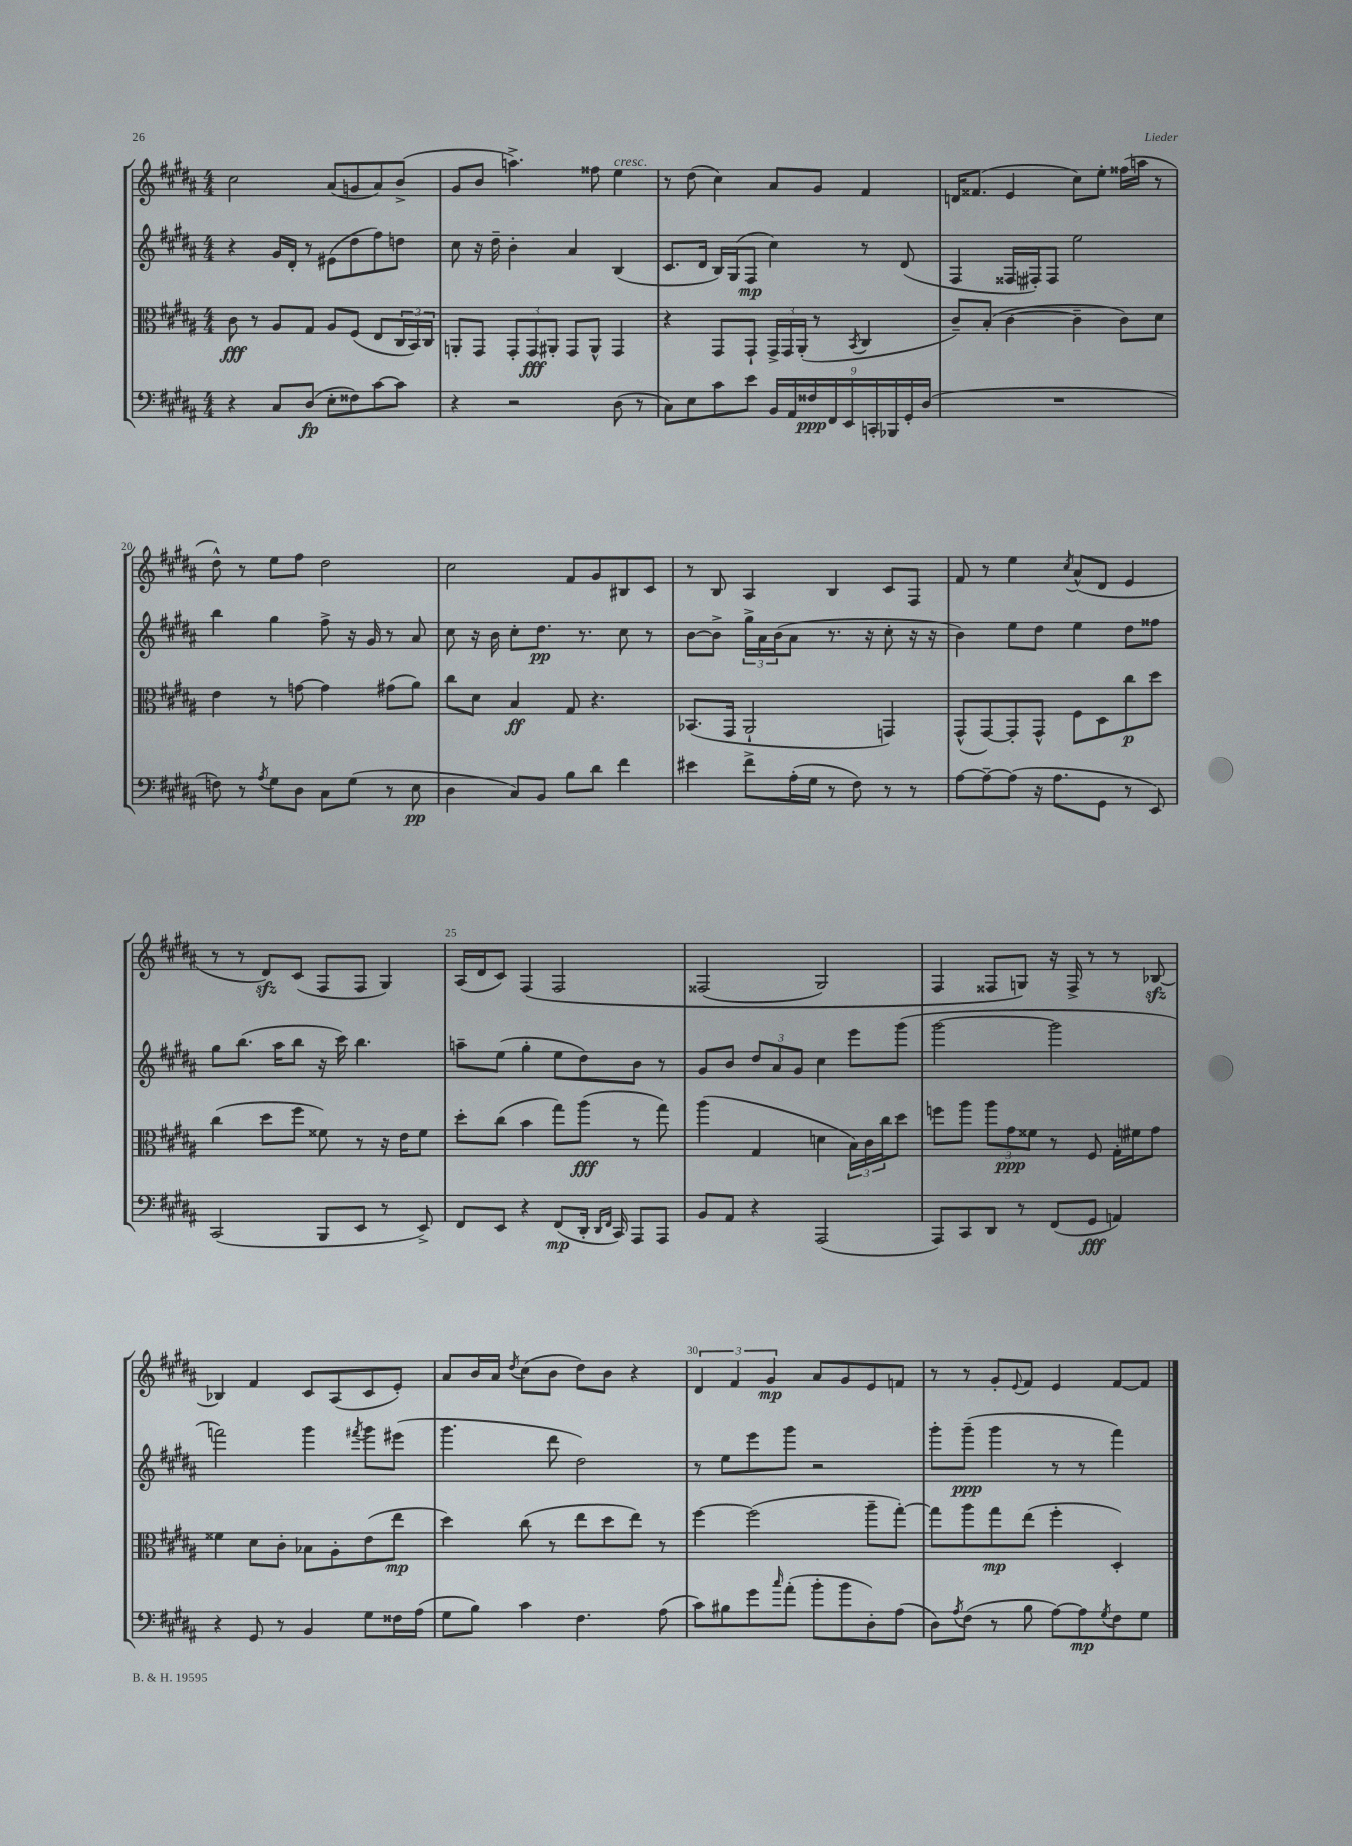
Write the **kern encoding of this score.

**kern	**kern	**kern	**kern
*staff4	*staff3	*staff2	*staff1
*clefF4	*clefC3	*clefG2	*clefG2
*k[f#c#g#d#a#]	*k[f#c#g#d#a#]	*k[f#c#g#d#a#]	*k[f#c#g#d#a#]
*M4/4	*M4/4	*M4/4	*M4/4
4r	8c#\	4r	2cc#\
.	8r	.	.
8C#/L	8A#/L	16g#/LL	.
.	.	16d#'/JJ	.
(8D#/J	8G#/J	8r	.
8E'\L	8A#/L	(8e#\L	(8a#/L
8F##\)	(8F#/J	8dd#\	8g/
[8c#\	8E/L	8ff#\)	8a#/)
8c#\]J	24C#/L	8dd\J	(8b^/J
.	24BB/)	.	.
.	24C#/JJ	.	.
=	=	=	=
4r	8AA'/L	8cc#\	8g#/L
.	8GG#/J	16r	8b/J
.	.	16dd#~\	.
2r	12GG#'/L	4b'\	4.aa^\)
.	12GG#/	.	.
.	12AA#'/J	.	.
.	8GG#/L	4a#/	.
.	8AA#^^/J	.	8ff##\
(8D#\	4GG#/	(4B/	4ee\
8r	.	.	.
=	=	=	=
8C#\L)	4r	8.c#/L	8r
8E\	.	.	(8dd#\
.	.	16d#/Jk	.
8c#\	8GG#/L	16B/LL)	4cc#\)
.	.	(16G#/J	.
8e\J	8GG#`/J	8F#/J	.
18BB/LL	24GG#^/LL	4cc#\)	8a#/L
.	24GG#/	.	.
18AA#/	.	.	.
.	(24AA#'/JJ	.	.
18F##/	.	.	.
.	8r	.	8g#/J
18FF#/	.	.	.
18EE/	.	.	.
.	8qBB/	.	.
.	4C#/	8r	4f#/
18CC'/	.	.	.
18BBB-/	.	.	.
.	.	(8d#/	.
18GG#'/	.	.	.
(18D#/JJ	.	.	.
=	=	=	=
1r	8c#~/L)	4F#/	16d/LK
.	.	.	(8.f##/J
.	(8B'/J	.	.
.	[4c#\	16F##/LL	4e/
.	.	16F#'/J)	.
.	.	8F#/J	.
.	4c#~\]	2ee\	8cc#\L)
.	.	.	8ee'\J
.	8c#\L)	.	(16ff##\LL
.	.	.	16aa\JJ
.	8d#\J	.	8r
=	=	=	=
8F\)	4e\	4bb\	8dd#^^\)
8r	.	.	8r
8qA#/	.	.	.
8G#\L	8r	4gg#\	8ee\L
8D#\J	[8g\	.	8ff#\J
8C#\L	4g\]	8ff#^\	2dd#\
(8G#\J	.	16r	.
.	.	16g#/	.
8r	(8g#\L	8r	.
8E\	8a#\J)	8a#/	.
=	=	=	=
4D#\	8cc#\L	8cc#\	2cc#\
.	8d#\J	16r	.
.	.	16b\	.
8C#/L)	4B/	8cc#'\L	.
8BB/J	.	8.dd#\J	.
8B\L	8G#/	.	8f#/L
.	.	8.r	.
8d#\J	4.r	.	8g#/
4f#\	.	8cc#\	8B#/
.	.	8r	8c#/J
=	=	=	=
4e#\	(8.BB-/L	[8b\L	8r
.	.	8b^\]J	8B/
.	16GG#/Jk	.	.
8f#^\L	2AA#`/	24gg#^\LL	4A#/
.	.	24a#\	.
.	.	(24b\J	.
(16A#'\L	.	8a#\J	.
16G#\JJ	.	.	.
8r	.	8.r	4B/
8F#\)	.	.	.
.	.	16r	.
8r	4GG/)	8cc#'\	8c#/L
8r	.	16r	8F#/J
.	.	16r	.
=	=	=	=
[8A#\L	(8GG#^^/L	4b\)	8f#/
8A#~\_	[8GG#/)	.	8r
(8A#\]J	8GG#'/]	8ee\L	4ee\
16r	8GG#^^/J	8dd#\J	.
8.A#\L	.	.	.
.	.	.	8qcc#/
.	8F#\L	4ee\	(8a#^^/L
8GG#\J	8D#\	.	8d#/J
8r	8cc#\	8dd#\L	4e/
8EE/)	8dd#\J	8ff##\J	.
=	=	=	=
(2CC#/	(4cc#\	8gg#\L	8r
.	.	(8.bb\J	8r
.	8dd#\L	.	8d#/L)
.	.	16aa#\LK	.
.	8ff#\J	8bb\J	(8c#/J
8BBB/L	8f##\)	16r	8F#/L
.	.	16ccc#\)	.
8EE/J	8r	4.bb\	8F#/J
8r	16r	.	4G#/)
.	16e\LK	.	.
8EE^/)	8f##\J	.	.
=	=	=	=
8FF#/L	8dd#'\L	8aa~\L	(16A#/LL
.	.	.	16d#/J
8EE/J	(8cc#\J	(8ee\J	8c#/J)
4r	4b\	4gg#'\	&(4F#/
(8FF#/L	8gg#\L)	8ee\L	2F#/
16DD#'/Jk	(8aa#\J	8dd#\)	.
16qqDD#/LL	.	.	.
16qqFF#/JJ	.	.	.
16CC#/)	.	.	.
8AAA#/L	8r	8b\J	.
8AAA#/J	8gg#\)	8r	.
=	=	=	=
8BB/L	(4aa#\	8g#/L	(2F##/
8AA#/J	.	8b/J	.
4r	4G#/	12dd#/L	.
.	.	12a#/	.
.	.	12g#/J	.
(2AAA#/	4d\	4cc#\	2G#/)
.	24B\LL)	8eee\L	.
.	24c#\	.	.
.	24cc#\J	.	.
.	8dd#\J	(8ggg#\J	.
=	=	=	=
8AAA#/L)	8ff\L	[2ggg#\	4F#/
8CC#/	8aa#\J	.	.
8DD#/J	12aa#\L	.	8F##/L
.	12g#\	.	.
8r	.	.	8G/J&)
.	12f##\J	.	.
(8FF#/L	8r	2ggg#\]	16r
.	.	.	16F##^/
8GG#/J	8F#/	.	8r
4AA/)	16G#'\LL	.	8r
.	16f#\J	.	.
.	8g#\J	.	[8B-/
=	=	=	=
4r	4f##\	2fff\)	4B-/]
8GG#/	8d#\L	.	4f#/
8r	8c#'\J	.	.
4BB/	8B-\L	4ggg#\	8c#/L
.	8A#'\	.	(8A#/
.	.	8qfff#/	.
8G#\L	(8e\	8ggg#\L	8c#/
16F##\L	8ee\J	(8eee#\J	8e'/J)
(16A#\JJ	.	.	.
=	=	=	=
8G#\L	4dd#\)	4.ggg#\	8a#/L
8B\J)	.	.	16b/L
.	.	.	16a#/JJ
.	.	.	8qdd#/
4c#\	(8cc#\	.	(8cc#\L
.	8r	8ddd#\	8b\J
4.F#\	8ee\L	2dd#\)	8dd#\L)
.	8dd#\	.	8b\J
.	8ee\J)	.	4r
(8A#\	8r	.	.
=	=	=	=
8c#\L)	[4ff#\	8r	6d#/
8B#\	.	8ee\L	.
.	.	.	6f#/
8g#\	(2ff#\]	8eee\	.
.	.	.	6g#/
16qqcc#/	.	.	.
(8a#'\J	.	8ggg#\J	.
8b'\L	.	2r	8a#/L
8b\	.	.	8g#/
8D#'\)	8aa#~\L	.	8e/
(8A#\J	[8gg#'\J)	.	8f/J
=	=	=	=
8D#\L)	8gg#\]L	8ggg#'\L	8r
8qA#/	.	.	.
(8F#\J	8aa#\	(8ggg#~\J	8r
8r	8gg#\	4ggg#\	8g#'/L
.	.	.	8qqe/
8B\	(8ee\J	.	8f#/J
[8A#\L)	4ff#'\	8r	4e/
8A#\]	.	8r	.
8qG#/	.	.	.
8F#\	4D#'/)	4fff#\)	[8f#/L
8G#\J	.	.	8f#/]J
==	==	==	==
*-	*-	*-	*-
